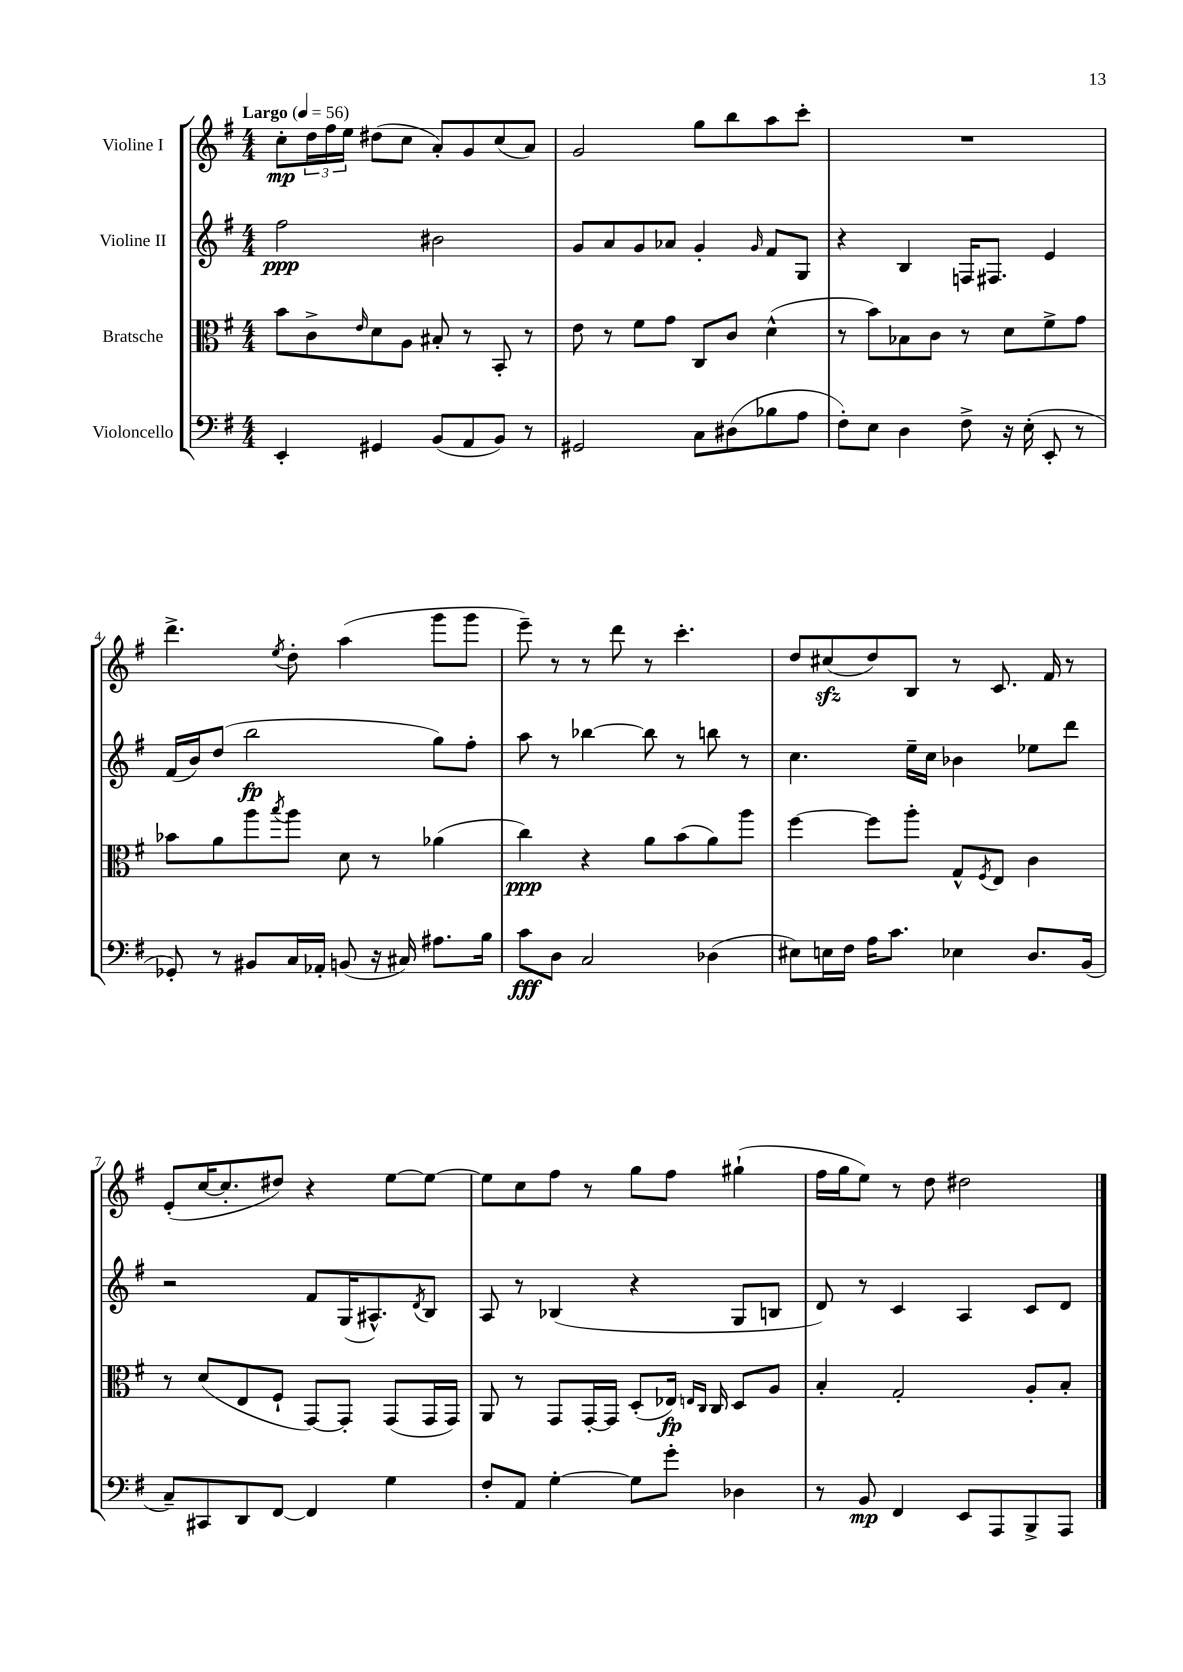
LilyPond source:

<<
\new StaffGroup <<
\new Staff = "s0" \with { instrumentName = "Violine I" } {
    \clef treble \key g \major \numericTimeSignature \time 4/4 \tempo "Largo" 4 = 56
    c''8-.\mp \tuplet 3/2 { d''16 fis''16 e''16 } dis''8( c''8 a'8-.) g'8 c''8( a'8) |
    g'2 g''8 b''8 a''8 c'''8-. |
    R1 |
    d'''4.-> \acciaccatura { e''8 } d''8-. a''4( g'''8 g'''8 |
    e'''8--) r8 r8 d'''8 r8 c'''4.-. |
    d''8 cis''8\sfz( d''8) b8 r8 c'8. fis'16 r8 |
    e'8-.( c''16~ c''8.-. dis''8) r4 e''8~ e''8~ |
    e''8 c''8 fis''8 r8 g''8 fis''8 gis''4-!( |
    fis''16 g''16 e''8) r8 d''8 dis''2 \bar "|." |
}
\new Staff = "s1" \with { instrumentName = "Violine II" } {
    \clef treble \key g \major \numericTimeSignature \time 4/4
    fis''2\ppp bis'2 |
    g'8 a'8 g'8 aes'8 g'4-. \grace { g'16 } fis'8 g8 |
    r4 b4 f16 fis8. e'4 |
    fis'16( b'16) d''8( b''2\fp g''8) fis''8-. |
    a''8 r8 bes''4~ bes''8 r8 b''8 r8 |
    c''4. e''16-- c''16 bes'4 ees''8 d'''8 |
    r2 fis'8 g16( ais8.-^) \acciaccatura { d'8 } b8 |
    a8 r8 bes4( r4 g8 b8 |
    d'8) r8 c'4 a4 c'8 d'8 \bar "|." |
}
\new Staff = "s2" \with { instrumentName = "Bratsche" } {
    \clef alto \key g \major \numericTimeSignature \time 4/4
    b'8 c'8-> \grace { e'16 } d'8 a8 bis8-. r8 b,8-. r8 |
    e'8 r8 fis'8 g'8 c8 c'8 d'4-^( |
    r8 b'8) bes8 c'8 r8 d'8 fis'8-> g'8 |
    bes'8 a'8 a''8 \acciaccatura { b''8 } a''8 d'8 r8 aes'4( |
    c''4\ppp) r4 a'8 b'8( a'8) a''8 |
    fis''4~ fis''8 a''8-. g8-^ \acciaccatura { fis8 } e8 c'4 |
    r8 d'8( e8 fis8-! g,8~) g,8-. g,8( g,16 g,16) |
    a,8 r8 g,8 g,16~-. g,16 d8-.( ees16\fp) \grace { e16 c16 } c16 d8 a8 |
    b4-. g2-. a8-. b8-. \bar "|." |
}
\new Staff = "s3" \with { instrumentName = "Violoncello" } {
    \clef bass \key g \major \numericTimeSignature \time 4/4
    e,4-. gis,4 b,8( a,8 b,8) r8 |
    gis,2 c8 dis8( bes8 a8 |
    fis8-.) e8 d4 fis8-> r16 e16-.( e,8-. r8 |
    ges,8-.) r8 bis,8 c16 aes,16-. b,8( r16 cis16) ais8. b16 |
    c'8\fff d8 c2 des4( |
    eis8) e16 fis16 a16 c'8. ees4 d8. b,16( |
    c8--) cis,8 d,8 fis,8~ fis,4 g4 |
    fis8-. a,8 g4~-. g8 g'8-. des4 |
    r8 b,8\mp fis,4 e,8 a,,8 b,,8-> a,,8 \bar "|." |
}
>>
>>
